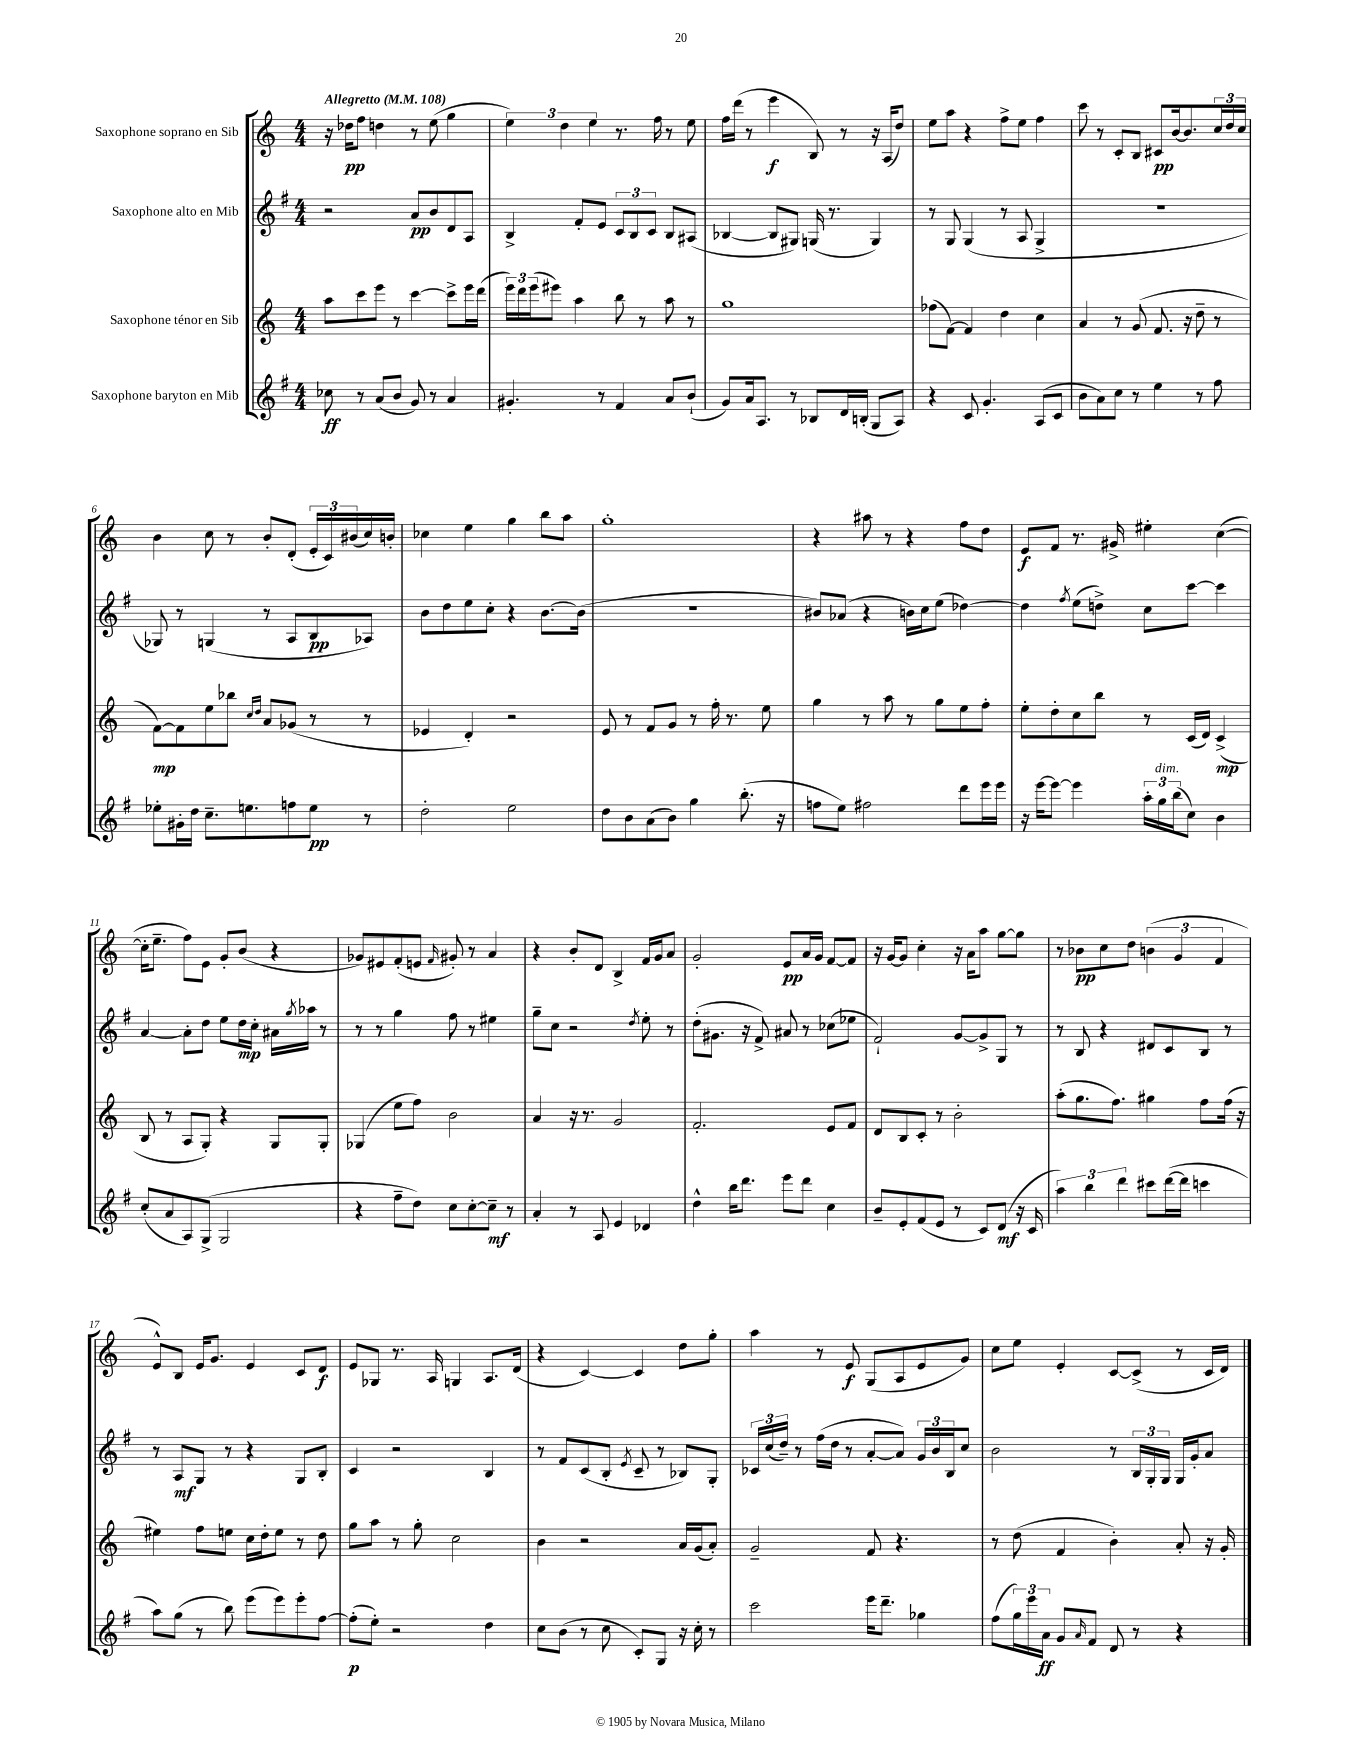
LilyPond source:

<<
\new StaffGroup <<
\new Staff = "s0" \with { instrumentName = "Saxophone soprano en Sib" } {
    \clef treble \key c \major \numericTimeSignature \time 4/4 \tempo "Allegretto" 4 = 108
    r16 des''16\pp f''8 d''4 r8 e''8( g''4 |
    \tuplet 3/2 { e''4) d''4 e''4 } r8. f''16 r8 e''8 |
    f''16 d'''16( r8 e'''4\f b8) r8 r16 a16( d''8) |
    e''8 a''8 r4 f''8-> e''8 f''4 |
    c'''8 r8 c'8-. b8 cis'8\pp b'16~ b'8. \tuplet 3/2 { c''16 d''16 c''16 } |
    b'4 c''8 r8 b'8-. d'8-.( \tuplet 3/2 { e'16-. c'16) bis'16( } c''16) b'16-. |
    ces''4 e''4 g''4 b''8 a''8 |
    g''1-. |
    r4 ais''8 r8 r4 f''8 d''8 |
    e'8\f f'8 r8. gis'16-> eis''4-. c''4~( |
    c''16-. e''8.-- f''8) e'8 g'8-. b'8( r4 |
    ges'8) eis'8 f'8-.( e'8 \grace { f'16 } gis'8-.) r8 a'4 |
    r4 b'8-. d'8 b4-> f'16 g'16 a'8 |
    g'2-. e'8\pp a'16 g'16 f'8~ f'8 |
    r16 g'16~ g'8 c''4-. r16 a'16 a''8 g''8~ g''8 |
    r8 bes'8\pp c''8 d''8 \tuplet 3/2 { b'4( g'4 f'4 } |
    e'8-^) b8 e'16 g'8. e'4 c'8 d'8\f |
    e'8 ges8 r8. a16 g4 a8. d'16( |
    r4 c'4~) c'4 d''8 g''8-. |
    a''4 r8 e'8\f g8( a8 e'8 g'8) |
    c''8 e''8 e'4-. c'8~ c'8->( r8 c'16 d'16) \bar "|." |
}
\new Staff = "s1" \with { instrumentName = "Saxophone alto en Mib" } {
    \clef treble \key g \major \numericTimeSignature \time 4/4
    r2 a'8\pp b'8 d'8 a8 |
    b4-> fis'8-. e'8 \tuplet 3/2 { c'8 b8 c'8 } b8 ais8( |
    bes4~ bes8 gis8) g16( r8. g4) |
    r8 g8 g4( r8 a8 g4-> |
    r1 |
    ges8) r8 g4( r8 a8 b8\pp aes8) |
    b'8 d''8 e''8 c''8-. r4 b'8.~ b'16( |
    R1 |
    bis'8) aes'8( r4 b'16) c''16 e''8( des''4~) |
    des''4 \acciaccatura { fis''8 } e''8( d''8->) c''8 c'''8~ c'''4 |
    a'4~ a'8-. d''8 e''8 d''16\mp c''16-. ais'16 \acciaccatura { g''8 } aes''16 r8 |
    r8 r8 g''4 fis''8 r8 eis''4 |
    g''8-- c''8 r2 \acciaccatura { d''8 } e''8-. r8 |
    d''8-.( gis'8. r16 fis'8->) ais'8 r8 ces''8( ees''8 |
    fis'2-!) g'8~ g'8-> g8 r8 |
    r8 b8 r4 dis'8 c'8 b8 r8 |
    r8 a8\mf g8 r8 r4 g8 b8-. |
    c'4 r2 b4 |
    r8 fis'8 c'8( b8-. \acciaccatura { e'8 } c'8-- r8 bes8) g8-. |
    \tuplet 3/2 { ces'16 c''16( d''16--) } r8 fis''16( d''16 r8 a'8~-. a'8) \tuplet 3/2 { g'16 b'16 b16 } c''8 |
    b'2 r8 \tuplet 3/2 { b16 g16-. g16 } g16 g'16-. a'8 \bar "|." |
}
\new Staff = "s2" \with { instrumentName = "Saxophone ténor en Sib" } {
    \clef treble \key c \major \numericTimeSignature \time 4/4
    a''8 c'''8 e'''8 r8 c'''4~ c'''8-> e'''16 d'''16( |
    \tuplet 3/2 { e'''16) d'''16 e'''16( } eis'''8) a''4 b''8 r8 a''8 r8 |
    g''1 |
    fes''8( f'8~) f'4 d''4 c''4 |
    a'4 r8 g'8( f'8. r16 d''8-- r8 |
    f'8~\mp) f'8 e''8 bes''8 \grace { c''16 d''16 } a'8 ges'8( r8 r8 |
    ees'4 d'4-.) r2 |
    e'8 r8 f'8 g'8 r8 f''16-. r8. e''8 |
    g''4 r8 a''8 r8 g''8 e''8 f''8-. |
    e''8-. d''8-. c''8 b''8 r8 c'16( d'16) c'4->\mp( |
    b8 r8 a8 g8-.) r4 g8 g8-. |
    ges4( e''8 f''8) b'2 |
    a'4 r16 r8. g'2 |
    f'2.-. e'8 f'8 |
    d'8 b8 c'8-. r8 b'2-. |
    a''8-.( g''8. f''8.) gis''4 f''8 f''16( r16 |
    eis''4) f''8 e''8 c''16 d''16-. e''8 r8 d''8 |
    g''8 a''8 r8 g''8-. c''2 |
    b'4 r2 a'16 g'16( a'8-.) |
    g'2-- f'8 r4. |
    r8 d''8( f'4 b'4-.) a'8-. r16 g'16-. \bar "|." |
}
\new Staff = "s3" \with { instrumentName = "Saxophone baryton en Mib" } {
    \clef treble \key g \major \numericTimeSignature \time 4/4
    ces''8\ff r8 a'8( b'8 g'8) r8 a'4 |
    gis'4.-. r8 fis'4 a'8 b'8-!( |
    g'8) a'16 a8. r8 bes8 d'16 b16-.( g8 a8) |
    r4 c'8 g'4.-. a8( c'8 |
    b'8 a'8) c''8 r8 e''4 r8 fis''8 |
    ees''8-. gis'16-. d''16 c''8.-- e''8. f''8 e''8\pp r8 |
    d''2-. e''2 |
    d''8 b'8 a'8( b'8) g''4 b''8.-.( r16 |
    f''8 e''8) fis''2 d'''8 e'''16 e'''16 |
    r16 e'''16~ e'''8~ e'''4 \tuplet 3/2 { a''16-. g''16^\markup { \italic "dim." } b''16( } c''8) b'4 |
    c''8-.( a'8 a8) g8->( g2 |
    r4 fis''8-- d''8) c''8 c''8~-. c''8--\mf r8 |
    a'4-. r8 a8 e'4 des'4 |
    d''4-^ b''16 d'''8. e'''8 d'''8 c''4 |
    b'8-- e'8-. fis'8( e'8 r8 c'8) d'8\mf( r16 c'16 |
    \tuplet 3/2 { a''4) b''4 d'''4 } cis'''8 d'''16~( d'''16 c'''4 |
    a''8) g''8( r8 b''8) e'''8( e'''8) e'''8-. fis''8~ |
    fis''8-.\p( e''8-.) r2 d''4 |
    c''8 b'8( r8 c''8 c'8-.) g8 r16 c''16-. r8 |
    c'''2 e'''16 d'''8.-- ges''4 |
    fis''8( \tuplet 3/2 { g''16) e'''16 a'16\ff } g'8 \grace { a'16 } fis'8 d'8 r8 r4 \bar "|." |
}
>>
>>
